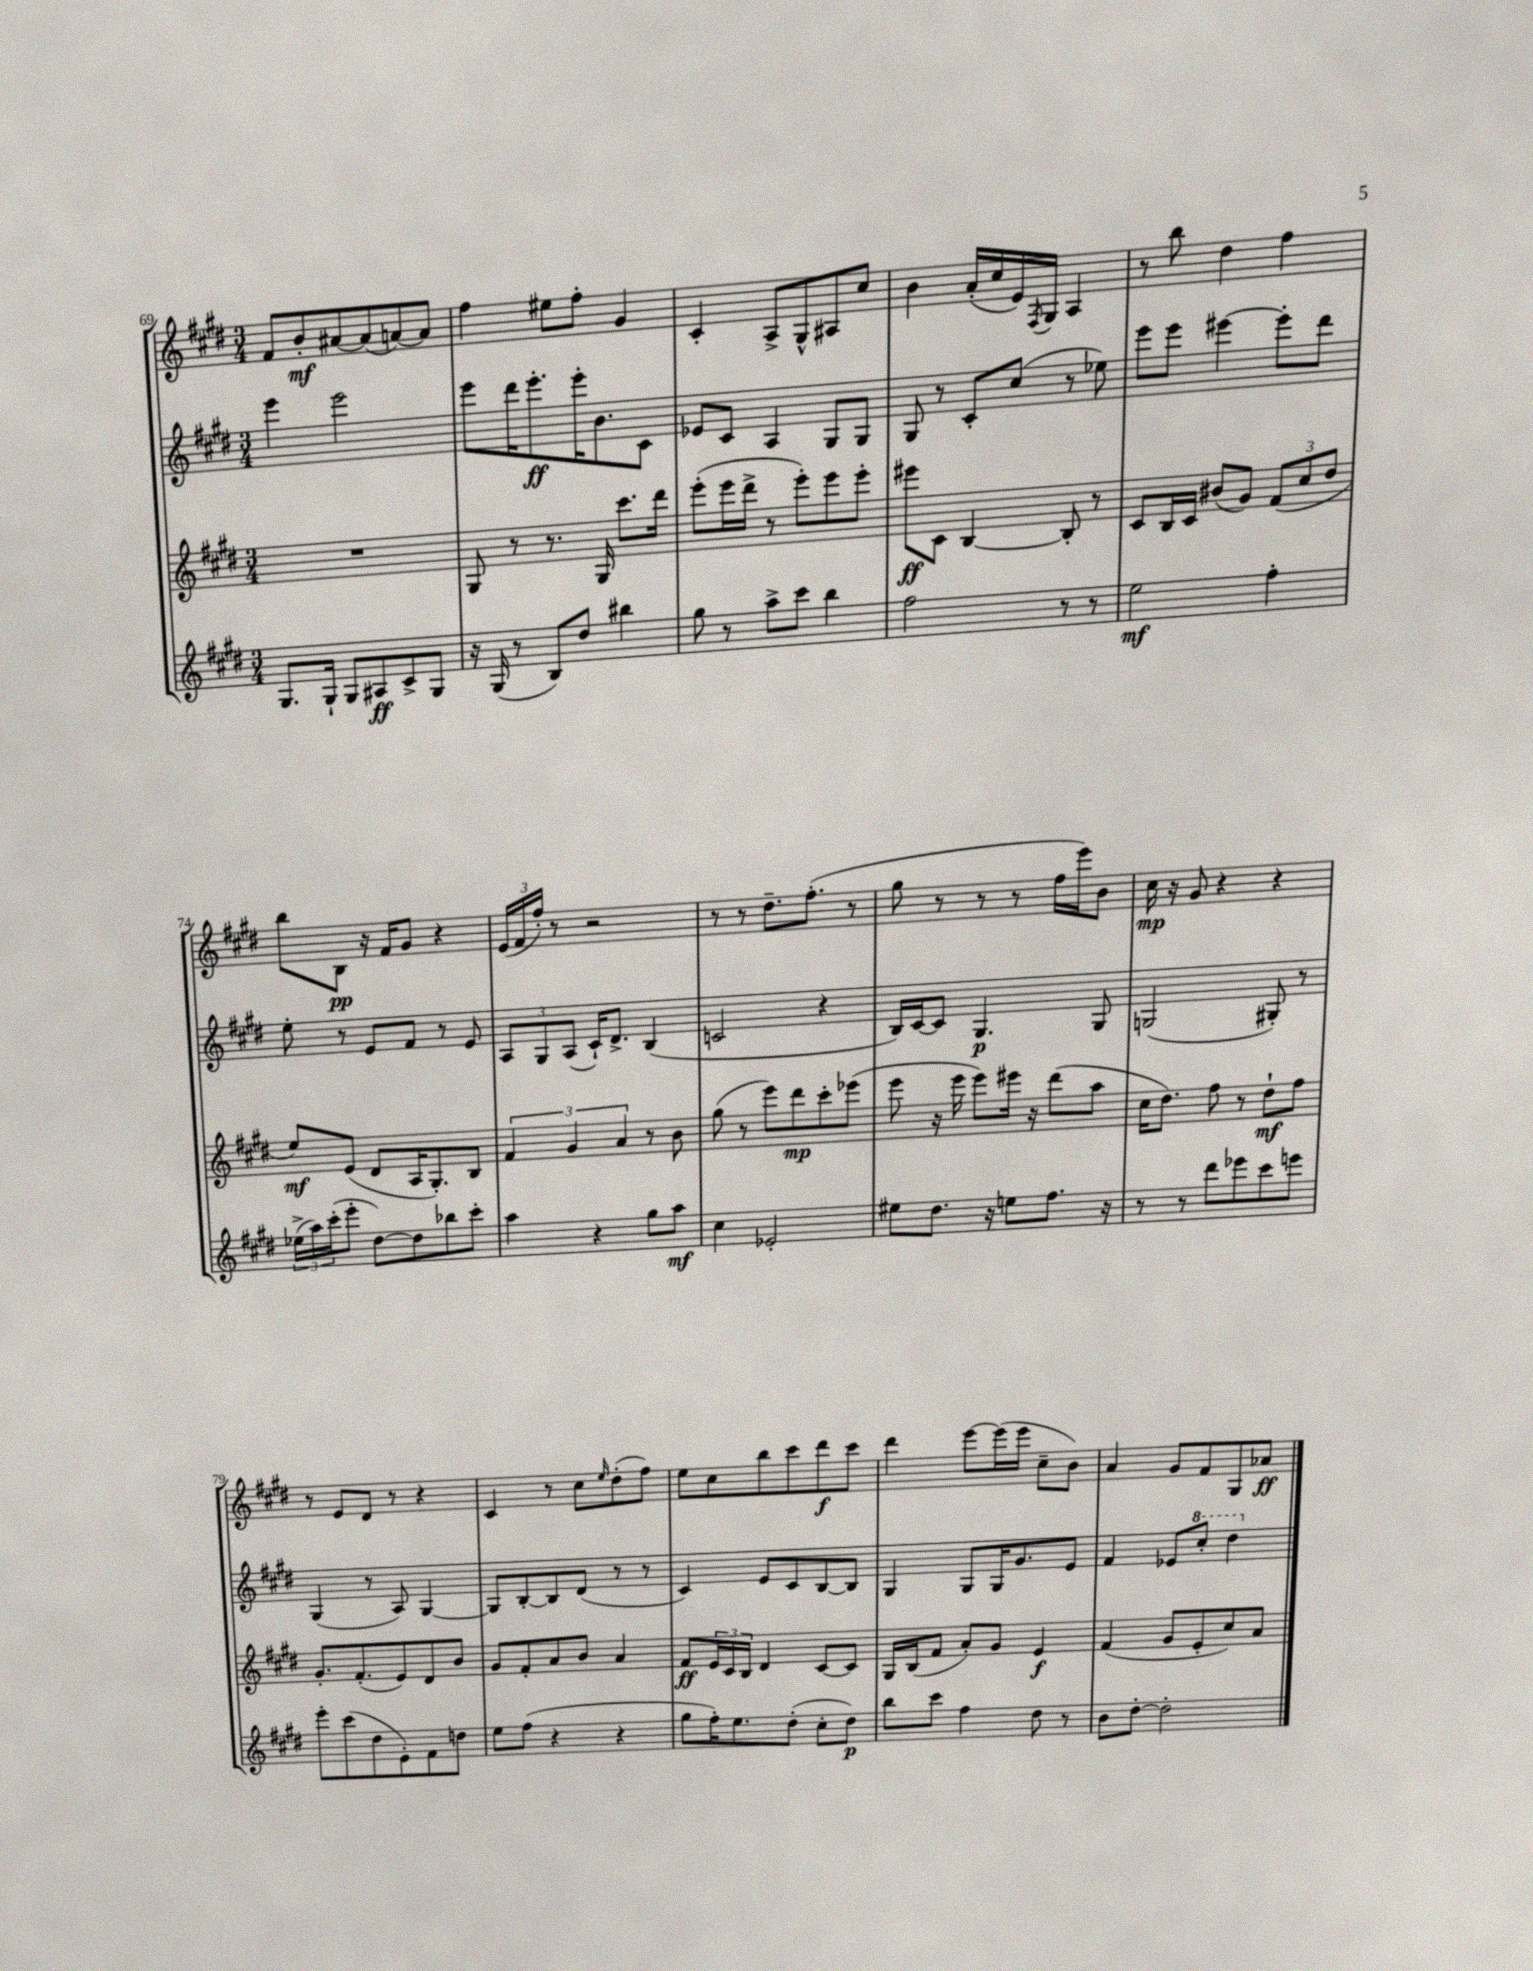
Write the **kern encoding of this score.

**kern	**dynam	**kern	**dynam	**kern	**dynam	**kern	**dynam
*part4	*part4	*part3	*part3	*part2	*part2	*part1	*part1
*staff4	*staff4	*staff3	*staff3	*staff2	*staff2	*staff1	*staff1
*clefG2	*	*clefG2	*	*clefG2	*	*clefG2	*
*k[f#c#g#d#]	*	*k[f#c#g#d#]	*	*k[f#c#g#d#]	*	*k[f#c#g#d#]	*
*M3/4	*	*M3/4	*	*M3/4	*	*M3/4	*
=69	=69	=69	=69	=69	=69	=69	=69
8.G#/L	.	2.r	.	4eee\	.	8f#/L	.
.	.	.	.	.	.	8b'/	mf
16G#`/Jk	.	.	.	.	.	.	.
8G#/L	.	.	.	2eee\	.	[8a#X/	.
8A#X/	ff	.	.	.	.	(8a#/]	.
8c#^/	.	.	.	.	.	[8an/)	.
8G#/J	.	.	.	.	.	8a/J]	.
=70	=70	=70	=70	=70	=70	=70	=70
16r	.	8G#/	.	8eee\L	.	4ff#\	.
(16G#/	.	.	.	.	.	.	.
8r	.	8r	.	16ddd#\K	.	.	.
.	.	.	.	8.eee'\	ff	.	.
8B/L)	.	8.r	.	.	.	8ee#X\L	.
8dd#/J	.	.	.	16eee'\K	.	8ff#'\J	.
.	.	16G#/	.	8.b\	.	.	.
4bb#X\	.	8.ccc#\L	.	.	.	4g#/	.
.	.	.	.	8c#\J	.	.	.
.	.	16ddd#\Jk	.	.	.	.	.
=71	=71	=71	=71	=71	=71	=71	=71
8gg#\	.	(8eee'\L	.	8e-X/L	.	4c#'/	.
8r	.	16eee\L	.	8c#/J	.	.	.
.	.	16ddd#^\JJ	.	.	.	.	.
8aa^\L	.	8r	.	4A/	.	8A^/L	.
8ccc#\J	.	8eee'\L)	.	.	.	8G#^^/	.
4bb\	.	8eee\	.	8G#/L	.	8A#X/	.
.	.	8eee'\J	.	8G#/J	.	8cc#/J	.
=72	=72	=72	=72	=72	=72	=72	=72
2ff#\	.	8eee#X\L	ff	8G#/	.	4b\	.
.	.	8c#\J	.	8r	.	.	.
.	.	[4B/	.	8c#'/L	.	(16a'/LL	.
.	.	.	.	.	.	16cc#/	.
.	.	.	.	(8cc#/J	.	16e/)	.
.	.	.	.	.	.	8qF#/	.
.	.	.	.	.	.	16G#/JJ	.
8r	.	8B'/]	.	8r	.	4A/	.
8r	.	8r	.	8ee-X\)	.	.	.
=73	=73	=73	=73	=73	=73	=73	=73
2ee\	mf	8c#/L	.	8eee\L	.	8r	.
.	.	16B/L	.	8eee\J	.	8bb\	.
.	.	16c#/JJ	.	.	.	.	.
.	.	(8b#X/L	.	[4eee#X\	.	4dd#\	.
.	.	8g#/J)	.	.	.	.	.
4ff#'\	.	(12f#/L	.	8eee#'\L]	.	4ff#\	.
.	.	12cc#/	.	.	.	.	.
.	.	.	.	8ddd#\J	.	.	.
.	.	12dd#/J	.	.	.	.	.
!!LO:LB:g=z
=74	=74	=74	=74	=74	=74	=74	=74
(24ee-X^\LL	.	8ee/L)	mf	8ee'\	.	8bb\L	.
24aa\)	.	.	.	.	.	.	.
(24ccc#'\J	.	.	.	.	.	.	.
8eee'\J	.	(8e/J	.	8r	.	8B\J	pp
[8dd#\L)	.	8d#/L	.	8e/L	.	16r	.
.	.	.	.	.	.	16f#/KL	.
8dd#\]	.	16A/K	.	8f#/J	.	8g#/J	.
.	.	8.G#'/)	.	.	.	.	.
8bb-X\	.	.	.	8r	.	4r	.
8ccc#'\J	.	8B/J	.	8e/	.	.	.
=75	=75	=75	=75	=75	=75	=75	=75
4aa\	.	6f#/	.	12A/L	.	(24e/LL	.
.	.	.	.	.	.	24f#/	.
.	.	.	.	12G#/	.	24ff#'/JJ)	.
.	.	.	.	.	.	8r	.
.	.	6g#/	.	(12A/J	.	.	.
4r	.	.	.	16c#`/KL)	.	2r	.
.	.	.	.	8.d#^/J	.	.	.
.	.	6a/	.	.	.	.	.
8gg#\L	.	8r	.	(4B/	.	.	.
8aa\J	mf	8b\	.	.	.	.	.
=76	=76	=76	=76	=76	=76	=76	=76
4cc#\	.	(8gg#\	.	2cn/	.	8r	.
.	.	8r	.	.	.	8r	.
2e-X'/	.	8eee\L)	.	.	.	8.dd#~\L	.
.	.	8ddd#\	mp	.	.	.	.
.	.	.	.	.	.	(8.ff#'\J	.
.	.	8ccc#'\	.	4r	.	.	.
.	.	(8eee-X\J	.	.	.	8r	.
=77	=77	=77	=77	=77	=77	=77	=77
8ee#X\L	.	8eee\	.	16B/LL)	.	8gg#\	.
.	.	.	.	[16c#/J	.	.	.
8.dd#\J	.	16r	.	8c#/J]	.	8r	.
.	.	16eee\	.	.	.	.	.
.	.	8eee\L)	.	4.G#/	p	8r	.
16r	.	.	.	.	.	.	.
8een\L	.	16eee#X\Jk	.	.	.	8r	.
.	.	16r	.	.	.	.	.
8.ff#\J	.	(8ddd#\L	.	.	.	16ff#\LL	.
.	.	.	.	.	.	16eee\J)	.
.	.	8aa\J	.	8G#/	.	8b\J	.
16r	.	.	.	.	.	.	.
=78	=78	=78	=78	=78	=78	=78	=78
8r	.	16cc#\KL	.	(2Gn/	.	16cc#\	mp
.	.	8.dd#\J)	.	.	.	16r	.
8r	.	.	.	.	.	8g#/	.
8ddd#\L	.	8ff#\	.	.	.	4r	.
8eee-X\	.	8r	.	.	.	.	.
8ccc#\	.	8dd#`\L	mf	8G#X'/)	.	4r	.
8eeen\J	.	8ff#\J	.	8r	.	.	.
!!LO:LB:g=z
=79	=79	=79	=79	=79	=79	=79	=79
8eee'\L	.	8.g#'/L	.	(4G#/	.	8r	.
(8ccc#\	.	.	.	.	.	8e/L	.
.	.	(8.f#'/	.	.	.	.	.
8dd#\	.	.	.	8r	.	8d#/J	.
8e'\)	.	8e/)	.	8A/)	.	8r	.
8f#\	.	8d#/	.	[4G#/	.	4r	.
8ddn\J	.	8b/J	.	.	.	.	.
=80	=80	=80	=80	=80	=80	=80	=80
8ee\L	.	8g#/L	.	8G#/L]	.	4c#/	.
(8ff#\J	.	8f#'/	.	[8B'/	.	.	.
4r	.	8a/	.	8B/]	.	8r	.
.	.	8b/J	.	(8d#/J	.	8cc#\L	.
.	.	.	.	.	.	16qqee/	.
4r	.	4a/	.	8r	.	(8dd#'\	.
.	.	.	.	8r	.	8ff#\J)	.
=81	=81	=81	=81	=81	=81	=81	=81
8gg#\L	.	8f#/L	ff	4c#/)	.	8ee\L	.
16ff#'\K)	.	24e/L	.	.	.	8cc#\	.
.	.	24c#/	.	.	.	.	.
8.ee\	.	.	.	.	.	.	.
.	.	24B/JJ	.	.	.	.	.
.	.	4d#/	.	8e/L	.	8bb\	.
(8dd#'\J	.	.	.	8c#/	.	8ccc#\	.
8cc#'\L	.	[8c#/L	.	[8B/	.	8ddd#\	f
8dd#\J)	p	8c#/J]	.	8B/J]	.	8ccc#\J	.
=82	=82	=82	=82	=82	=82	=82	=82
8bb\L	.	16G#/LL	.	4G#/	.	4ddd#\	.
.	.	(16B/J	.	.	.	.	.
8ccc#\J	.	8f#/J	.	.	.	.	.
4ff#\	.	8a'/L)	.	8G#/L	.	[8eee\L	.
.	.	8g#/J	.	16G#/K	.	(16eee\L]	.
.	.	.	.	8.g#/	.	16eee\JJ	.
8dd#\	.	4e/	f	.	.	8cc#~\L	.
8r	.	.	.	8e/J	.	8b\J)	.
=83	=83	=83	=83	=83	=83	=83	=83
8b\L	.	(4f#/	.	4f#/	.	4a/	.
[8dd#'\J	.	.	.	.	.	.	.
2dd#'\]	.	8g#/L	.	8e-X/L	.	8g#/L	.
*	*	*	*	*8va	*	*	*
.	.	8e'/	.	8ccc#'/J	.	8f#/	.
.	.	8cc#/)	.	4ddd#\	.	8G#/	.
.	.	8a/J	.	.	.	8a-X/J	ff
*	*	*	*	*X8va	*	*	*
==	==	==	==	==	==	==	==
*-	*-	*-	*-	*-	*-	*-	*-
